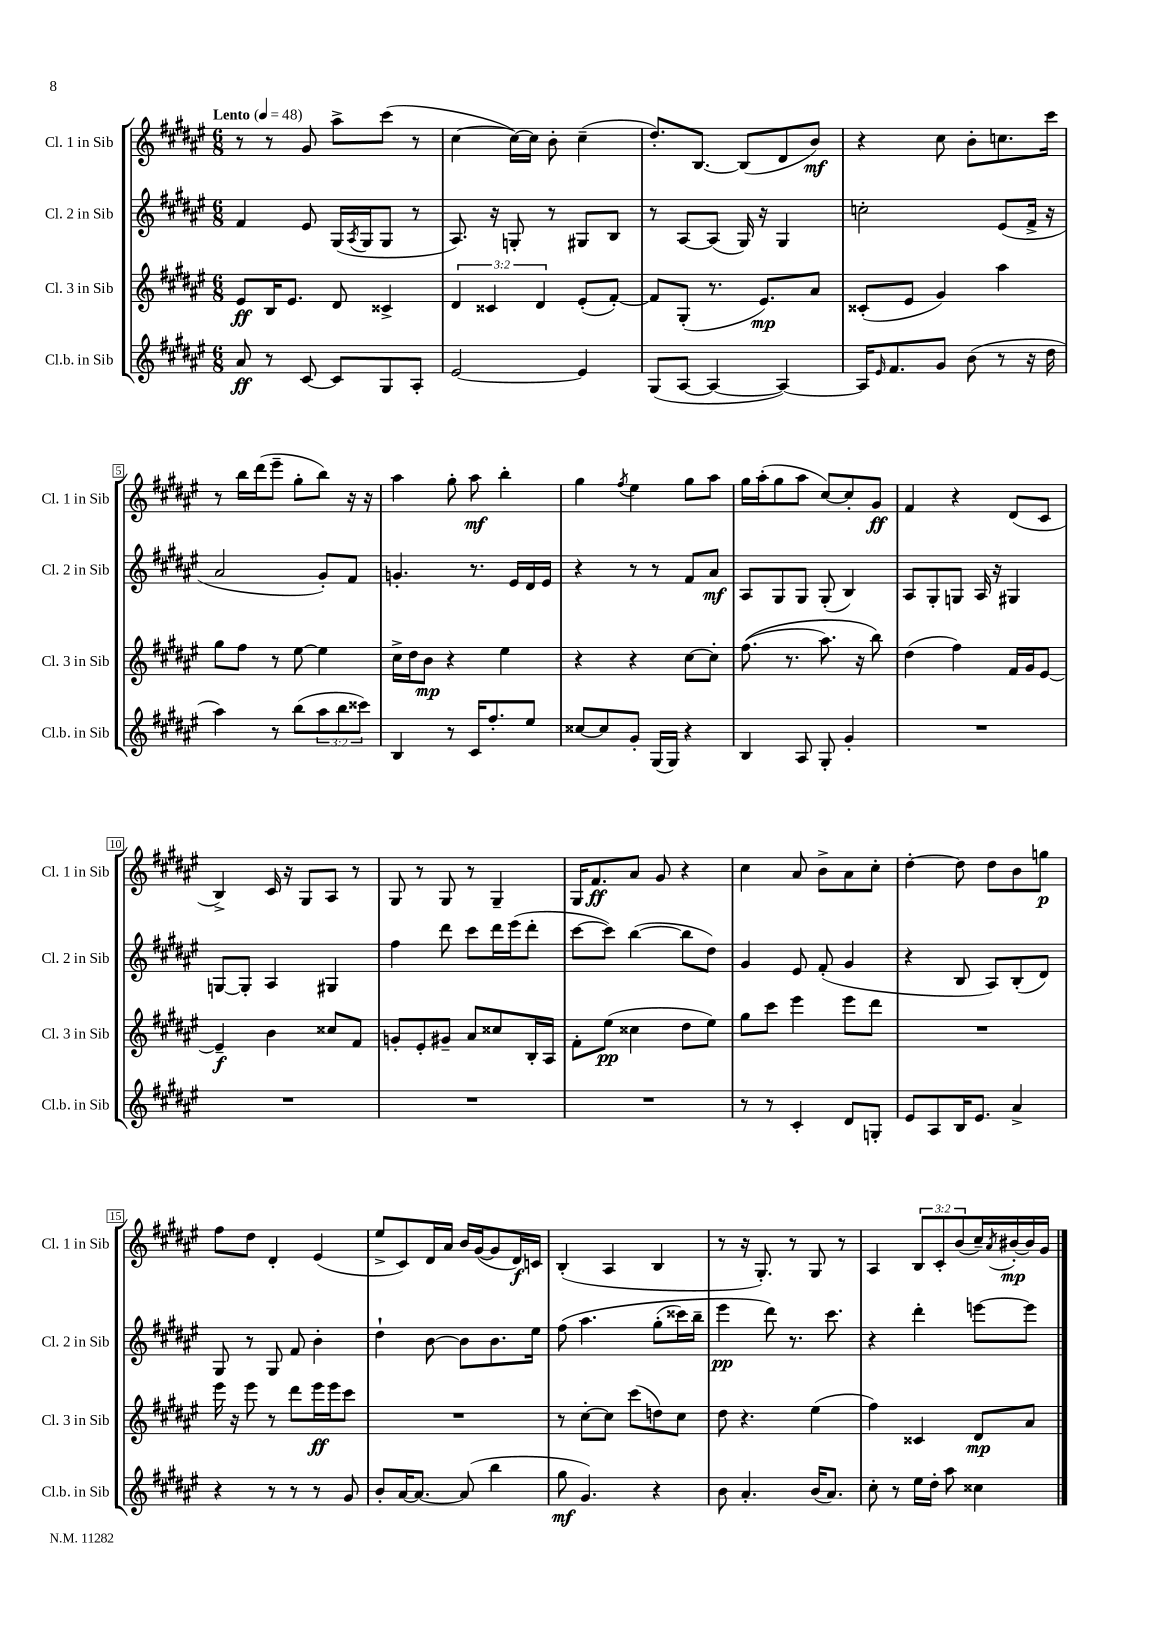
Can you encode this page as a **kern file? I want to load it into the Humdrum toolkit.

**kern	**kern	**kern	**kern
*staff4	*staff3	*staff2	*staff1
*clefG2	*clefG2	*clefG2	*clefG2
*k[f#c#g#d#a#e#]	*k[f#c#g#d#a#e#]	*k[f#c#g#d#a#e#]	*k[f#c#g#d#a#e#]
*M6/8	*M6/8	*M6/8	*M6/8
*MM48	*MM48	*MM48	*MM48
8a#/	8e#/L	4f#/	8r
8r	16B/K	.	8r
.	8.e#/J	.	.
[8c#/	.	8e#/	8g#/
8c#/]L	8d#/	(16G#/LL	8aa#^\L
.	.	8qA#/	.
.	.	16G#/J	.
8G#/	4c##^/	8G#/J	(8ccc#\J
8A#'/J	.	8r	8r
=	=	=	=
[2e#/	6d#/	8.A#/)	[4cc#\
.	6c##/	.	.
.	.	16r	.
.	.	8G'/	16cc#\_LL)
.	.	.	16cc#\]JJ
.	6d#/	.	.
.	.	8r	8b'\
4e#/]	(8e#'/L	8G#/L	(4cc#~\
.	[8f#'/J)	8B/J	.
=	=	=	=
(8G#/L	8f#/]L	8r	8.dd#'/L)
[8A#/J	(8G#'/J	[8A#/L	.
.	.	.	[8.B/J
4A#/_	8.r	(8A#/]J	.
.	.	16G#/)	(8B/]L
.	8.e#/L)	16r	.
4A#/_)	.	4G#/	8d#/
.	8a#/J	.	8b/J)
=	=	=	=
16A#/]LK	(8c##'/L	2cc'\	4r
16qqe#/	.	.	.
8.f#/	.	.	.
.	8e#/J	.	.
8g#/J	4g#/)	.	8cc#\
(8b\	.	.	8b'\L
8r	4aa#\	(8e#/L	8.cc\
16r	.	16f#^/Jk	.
16dd#\	.	16r	16ccc#\Jk
=	=	=	=
4aa#\)	8gg#\L	2a#/	8r
.	8ff#\J	.	16bb\LL
.	.	.	(16ddd#\J
8r	8r	.	8eee#~\J
(8bb\L	[8ee#\	.	8gg#'\L
12aa#\	4ee#\]	8g#'/L)	8bb\J)
12bb\	.	.	.
.	.	8f#/J	16r
12ccc##\J)	.	.	.
.	.	.	16r
=	=	=	=
4B/	16cc#^\LL	4.g'/	4aa#\
.	16dd#\J	.	.
.	8b\J	.	.
8r	4r	.	8gg#'\
16c#/LK	.	8.r	8aa#\
8.ff#'/	.	.	.
.	4ee#\	.	4bb'\
.	.	16e#/LL	.
8ee#/J	.	16d#/	.
.	.	16e#/JJ	.
=	=	=	=
[8cc##/L	4r	4r	4gg#\
8cc##/]	.	.	.
.	.	.	8qff#/
8g#'/J	4r	8r	4ee#\
(16G#/LL	.	8r	.
16G#/JJ)	.	.	.
4r	[8cc#\L	8f#/L	8gg#\L
.	8cc#'\]J	8a#/J	8aa#\J
=	=	=	=
4B/	&((8.ff#\	8A#/L	16gg#\LL
.	.	.	(16aa#'\J
.	.	8G#/	8gg#\
.	8.r	.	.
8A#/	.	8G#/J	8aa#\J
8G#'/	8.aa#\)	(8G#'/	[8cc#/L)
4g#'/	.	4B/)	8cc#'/]
.	16r	.	.
.	8bb\&)	.	8g#/J
=	=	=	=
2.r	(4dd#\	8A#/L	4f#/
.	.	8G#'/	.
.	4ff#\)	8G/J	4r
.	.	16A#/	.
.	.	16r	.
.	16f#/LL	4G#/	(8d#/L
.	16g#/J	.	.
.	[8e#/J	.	8c#/J
=	=	=	=
2.r	4e#~/]	[8G/L	4B^/)
.	.	8G'/]J	.
.	4b\	4A#/	16c#/
.	.	.	16r
.	.	.	8G#/L
.	8cc##/L	4G#/	8A#/J
.	8f#/J	.	8r
=	=	=	=
2.r	8g'/L	4ff#\	8G#/
.	8e#'/	.	8r
.	8g#~/J	8ddd#\	8G#/
.	8a#/L	8ccc#\L	8r
.	8cc##/	16ddd#\L	4G#~/
.	.	(16eee#\J	.
.	16B'/L	8ddd#'\J	.
.	16A#/JJ	.	.
=	=	=	=
2.r	8f#'\L	[8ccc#\L	16G#/LK
.	.	.	8.f#/
.	(8ee#\J	8ccc#\]J)	.
.	4cc##\	([4bb\	8a#/J
.	.	.	8g#/
.	8dd#\L	8bb\]L	4r
.	8ee#\J)	8dd#\J)	.
=	=	=	=
8r	8gg#\L	4g#/	4cc#\
8r	8ccc#\J	.	.
4c#'/	4eee#\	8e#/	8a#/
.	.	(8f#'/	8b^\L
8d#/L	8eee#\L	4g#/	8a#\
8G'/J	8ddd#\J	.	8cc#'\J
=	=	=	=
8e#/L	2.r	4r	[4dd#'\
8A#/	.	.	.
16B/K	.	8B/	8dd#\]
8.e#/J	.	.	.
.	.	8A#/L)	8dd#\L
4a#^/	.	(8B'/	8b\
.	.	8d#/J)	8gg\J
=	=	=	=
4r	16eee#\	8G#/	8ff#\L
.	16r	.	.
.	8eee#\	8r	8dd#\J
8r	8r	8G#/	4d#'/
8r	8ddd#\L	8f#/	.
8r	16eee#\L	4b'\	(4e#/
.	16eee#\J	.	.
8g#/	8ccc#\J	.	.
=	=	=	=
8b'/L	2.r	4dd#`\	8ee#^/L
[16a#/K	.	.	8c#/)
8.a#/_J	.	.	.
.	.	[8b\	16d#/L
.	.	.	16a#/JJ
(8a#/]	.	8b\]L	16b/LL
.	.	.	([16g#/J
4bb\	.	8.b\	8g#/]
.	.	.	16d#/L)
.	.	16ee#\Jk	16c/JJ
=	=	=	=
8gg#\	8r	&(8ff#\	(4B'/
4.g#/)	[8cc#'\L	4.aa#\	.
.	8cc#\]J	.	4A#/
.	(8ccc#\L	.	.
4r	8dd\)	(8gg#'\L	4B/
.	8cc#\J	16ccc##\L)	.
.	.	16bb~\JJ	.
=	=	=	=
8b\	8dd#\	4eee#\	8r
4.a#'/	4.r	.	16r
.	.	.	8.G#'/)
.	.	8ddd#\&)	.
.	.	8.r	8r
(16b/LK	(4ee#\	.	8G#/
8.a#/J)	.	8.ccc#\	.
.	.	.	8r
=	=	=	=
8cc#'\	4ff#\)	4r	4A#/
8r	.	.	.
16ee#\LL	4c##/	4ddd#'\	12B/L
16dd#'\JJ	.	.	.
.	.	.	12c#'/
8aa#\	.	.	.
.	.	.	(12b/
4cc##\	8d#/L	[8eee\L	16cc#~/L)
.	.	.	8qa#/
.	.	.	[16b#'/
.	8a#/J	8eee\]J	16b#/]
.	.	.	16g#/JJ
==	==	==	==
*-	*-	*-	*-
